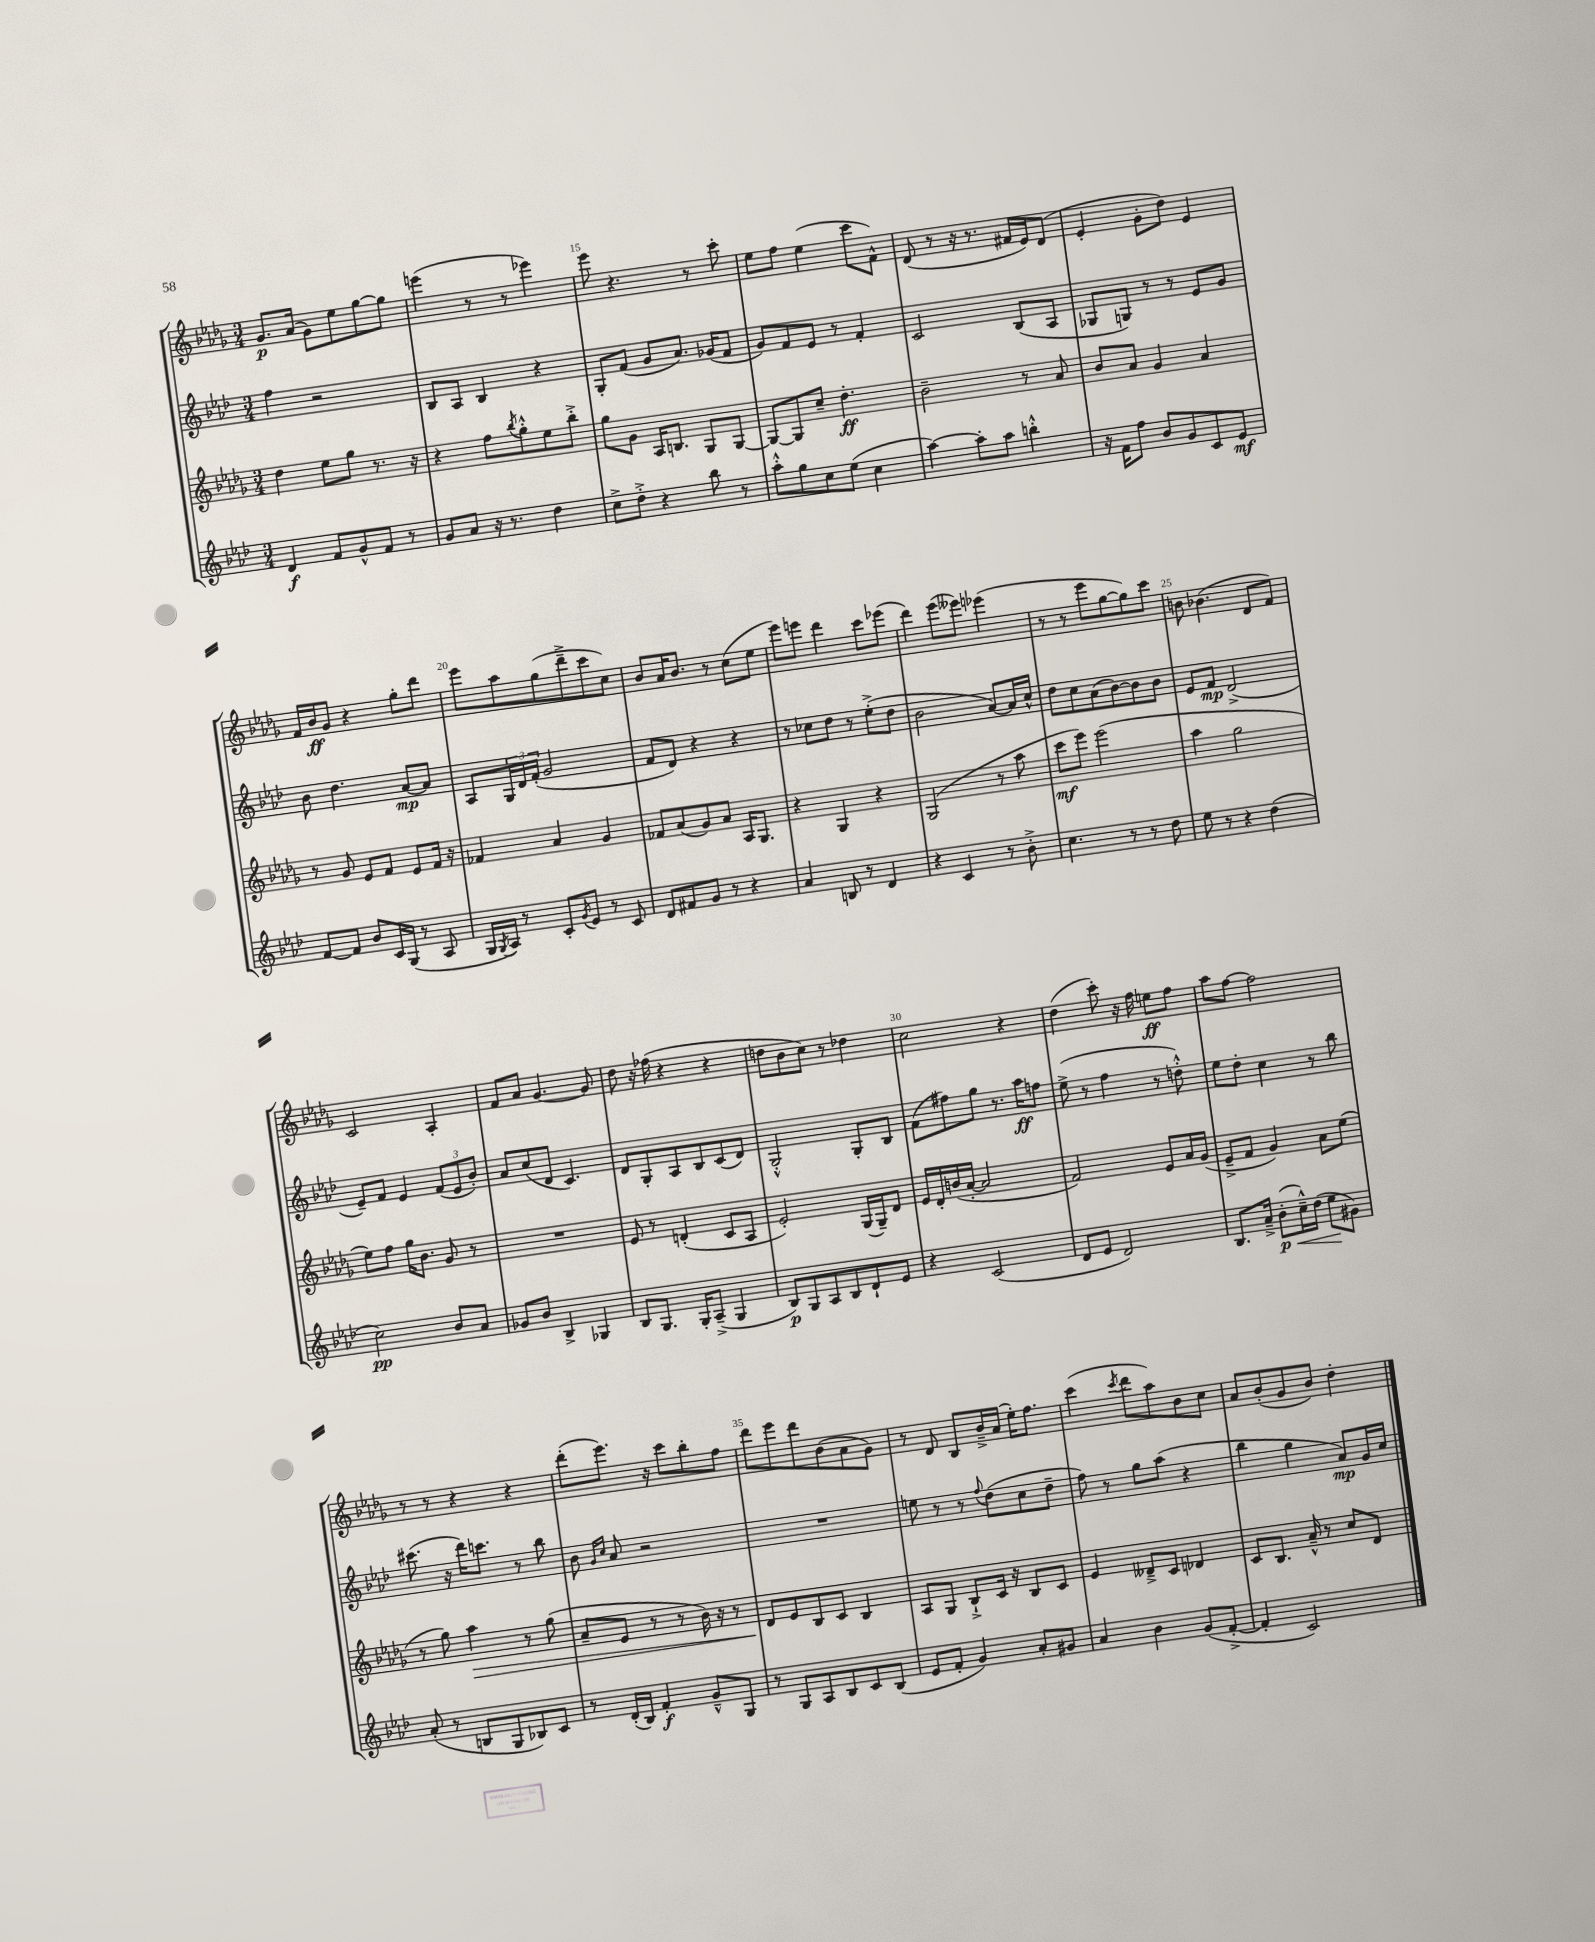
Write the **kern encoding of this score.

**kern	**kern	**kern	**kern
*staff4	*staff3	*staff2	*staff1
*clefG2	*clefG2	*clefG2	*clefG2
*k[b-e-a-d-]	*k[b-e-a-d-g-]	*k[b-e-a-d-]	*k[b-e-a-d-g-]
*M3/4	*M3/4	*M3/4	*M3/4
4d-	4dd-	4ff	8.g-
.	.	.	(16a-
8f	8ee-	2r	8g-)
8g^^	8gg-	.	8ee-
8f	8.r	.	[8gg-
8r	.	.	8gg-]
.	16r	.	.
=	=	=	=
8g	4r	8B-	(4eee
8a-	.	8A-	.
16r	8ff	4B-	8r
8.r	.	.	.
.	8qbb-	.	.
.	8gg-'^^	.	8r
4dd-	8ee-	4r	4eee-)
.	8bb-'^	.	.
=	=	=	=
8cc^	8gg-	8G'	8eee-
8dd-'^	8g-	(8f	4.r
4r	16A-	8g	.
.	8.B	.	.
.	.	8.a-)	.
8bb-	8G-	.	8r
.	.	(16g-	.
8r	[8G-	8f	8ccc'
=	=	=	=
8aa-'^^	8G-_	8g)	8ee-
8gg	8G-]	8f	8ff
8cc	8cc~	8e-	(4ee-
(8ee-	4.dd-'	8r	.
4cc	.	4f'	8ccc
.	.	.	8f^^)
=	=	=	=
[4aa-)	2b-~	2c	(8d-
.	.	.	8r
8aa-']	.	.	16r
.	.	.	8.r
8aa-	.	.	.
4bb'^^	8r	(8B-	16f#
.	.	.	16e-)
.	8a-	8A-	(8d-
=	=	=	=
16r	8b-	8G-	4e-'
16f	.	.	.
8ff	8a-	8G)	.
8b-	4g-	8r	8g-'
8g	.	8r	8dd-)
8c	4a-	8e-	4e-
8e-	.	8g	.
=	=	=	=
[8f	8r	8b-	16f
.	.	.	16b-
8f]	8g-	4.dd-	8g-
8b-	8e-	.	4r
16c	8f	.	.
(16G	.	.	.
8r	8e-	[8a-	8gg-'
8A-	16f	8a-]	8ddd-
.	16r	.	.
=	=	=	=
16G	4f-	8A-	8eee-
8qG	.	.	.
16A-)	.	.	.
8r	.	24G	8aa-
.	.	24d-	.
.	.	(24f'	.
8c'	4a-	2g	(8gg-
8qg	.	.	.
8e-	.	.	8ddd-~^
8r	4g-	.	8ccc
8c	.	.	8cc)
=	=	=	=
8d-	8f-	8f	8b-
8f#	(8a-	8d-)	16a-
.	.	.	8.b-
8g	8g-)	4r	.
8r	8a-	.	8r
4r	16A-	4r	(8cc
.	8.G-	.	.
.	.	.	8ee-
=	=	=	=
4a-	4r	8r	8eee-)
.	.	8cc-	8eee
8B	4G-	8dd-	4ddd-
8r	.	8r	.
4d-	4r	(8ee-'^	8ccc
.	.	8dd-	(8eee-
=	=	=	=
4r	(2G-	2b-	4ddd-)
4c	.	.	(8eee-
.	.	.	8eee--)
8r	8r	[8a-)	(4eee-
8b-'^	8aa-	16a-]	.
.	.	16cc^^	.
=	=	=	=
4.cc	8ccc	8dd-	8r
.	8eee-)	8cc	8r
.	(2eee-	(8a-	8eee-
8r	.	[8b-)	[8gg-
8r	.	8b-]	8gg-])
8dd-	.	8b-	8ccc
=	=	=	=
8ee-	4aa-	8e-	8b
8r	.	8f	(4.b-
4r	2gg-	(2d-^	.
(4dd-	.	.	8d-
.	.	.	8f)
=	=	=	=
2cc)	8ee-)	8e-~)	2c
.	8ff	8f	.
.	16gg-	4e-	.
.	8.b-	.	.
8b-	8g-	(12f	4A-'
.	.	12e-	.
8a-	8r	.	.
.	.	12b-')	.
=	=	=	=
8g-	2.r	8a-	8f
8b-	.	(8cc	8a-
4B-^	.	8d-	[4.g-
.	.	4.c)	.
4G-	.	.	.
.	.	.	8g-]
=	=	=	=
8B-	8e-	8d-	8dd-
8.G	8r	8G'	16r
.	.	.	(16ff-
.	(4d'	8A-	4r
16G'	.	.	.
(8A-~^	.	8B-	.
4G	8c	(8c	4r
.	8A-	8d-)	.
=	=	=	=
8B-)	2e-')	2G'^^	8dd
8G	.	.	8b-
8A-	.	.	8cc)
8B-	.	.	8r
8d-`	(16G-	8G'	4dd-
.	16G-~)	.	.
8e-	8d-	8B-	.
=	=	=	=
4r	16e-	(8f	2cc
.	16d-'	.	.
.	(16b	8ff#)	.
.	[16a-'	.	.
(2c	2a-]	8gg	.
.	.	8.r	.
.	.	.	4r
.	.	16aa-	.
.	.	8ff	.
=	=	=	=
8d-	2f)	(8ee-^	(4dd-
8e-	.	8r	.
2d-)	.	4ff	8ccc')
.	.	.	16r
.	.	.	16ff
.	8e-	8r	8ee
.	16a-	8dd'^^)	8ff
.	(16g-	.	.
=	=	=	=
8.B-	8e-~^	8ee-	8aa-
.	8f	8dd-'	[8ff
16a-~^	.	.	.
(8b-'	4g-)	4cc	2ff]
16cc~^^)	.	.	.
(16dd-	.	.	.
8ee-	8a-	8r	.
8g#)	(8ee-	8bb-	.
=	=	=	=
(8a-'	8r	(8.ccc#	8r
8r	8gg-)	.	8r
.	.	16r	.
8B	4aa-	16ddd-)	4r
.	.	8.ccc	.
8G	.	.	.
8B-)	8r	8r	4r
8c	(8gg-	8bb-	.
=	=	=	=
8r	8a-~	8b-	(8ddd-'
.	.	16qqg	.
.	.	16qqcc	.
(16d-'	8e-	8a-	8.eee-)
16B-)	.	.	.
4f'	8r	2r	.
.	.	.	16r
.	8r	.	8ccc
8g~^^	16b-)	.	8bb-'
.	16r	.	.
8G	8r	.	8ff
=	=	=	=
8r	8d-	2.r	8ddd-
8G	8e-	.	8eee-
8A-	8B-	.	8ddd-
8B-	8c	.	(8b-
8c	4B-	.	8a-
(8B-	.	.	8g-)
=	=	=	=
8e-	8A-	8ee	8r
8f'	8G-	8r	8d-
4g)	8B-`^	8r	8B-
.	.	8qqff	.
.	16c	(8dd-	16b-~^
.	16r	.	(16a-
8a-'	8B-	8cc	16ee-')
.	.	.	8.ff
8g#	8c	8dd-~	.
=	=	=	=
4a-	4e-	8ff)	(4ccc
.	.	8r	.
.	.	.	8qccc
4b-	8d--~^	8gg	8ddd-
.	8c	(8aa-	8aa-)
(8g	4d-	4r	8b-
[8f'^	.	.	8cc
=	=	=	=
4f']	8c	4bb-	8a-
.	8.B-	.	(8b-'
2c)	.	4gg	8g-
.	16a-~^^	.	.
.	8r	.	8b-)
.	8cc	8a-)	4dd-'
.	8d-	16g	.
.	.	16cc	.
==	==	==	==
*-	*-	*-	*-
